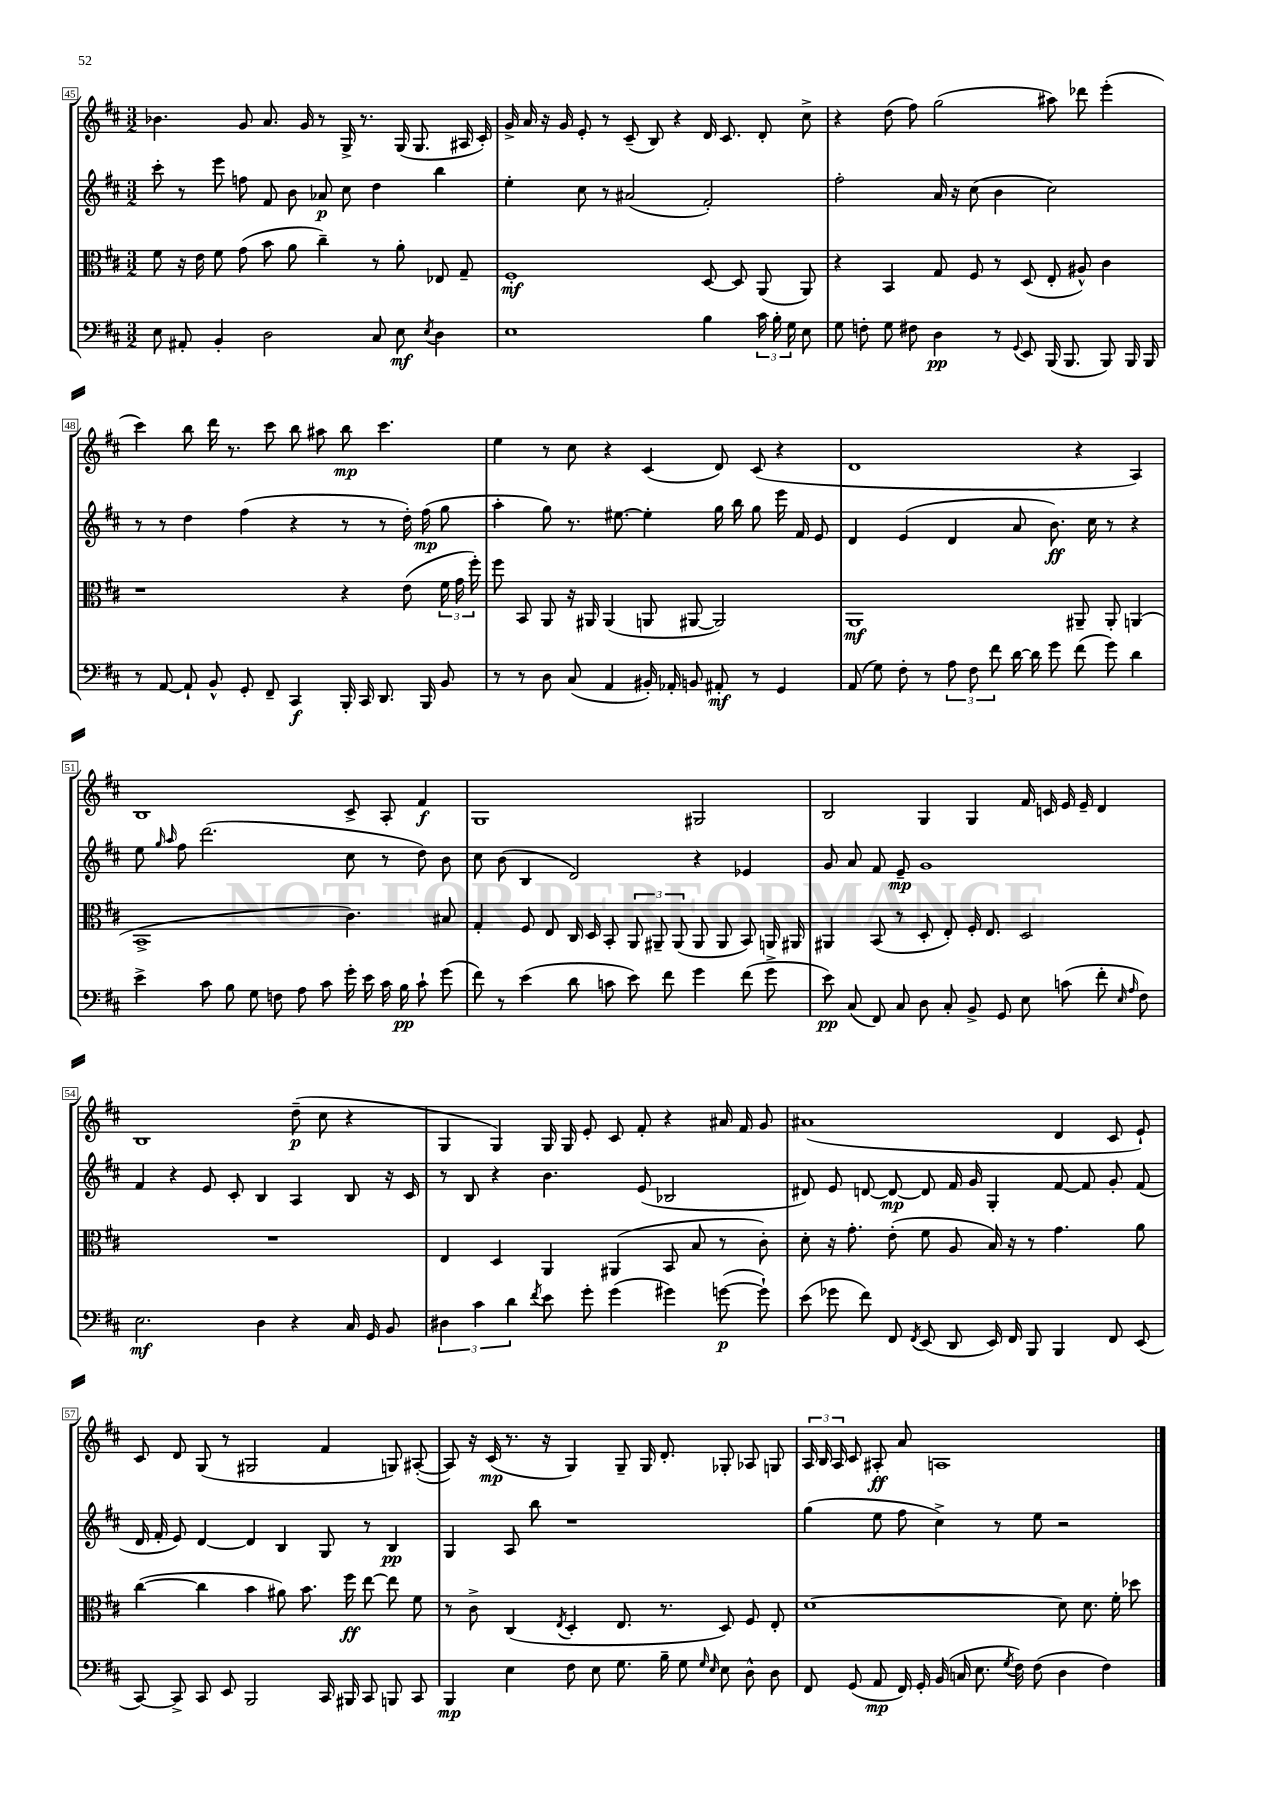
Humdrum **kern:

**kern	**kern	**kern	**kern
*staff4	*staff3	*staff2	*staff1
*clefF4	*clefC3	*clefG2	*clefG2
*k[f#c#]	*k[f#c#]	*k[f#c#]	*k[f#c#]
*M3/2	*M3/2	*M3/2	*M3/2
8E\	8f#\	8ccc#'\	4.b-\
8AA#'/	16r	8r	.
.	16e\	.	.
4BB'/	8f#\	8eee\	.
.	(8g\	8ff\	8g/
2D\	8b\	8f#/	8.a/
.	8a\	8b\	.
.	.	.	16g/
.	4cc#~\)	8a-/	8r
.	.	8cc#\	16G^/
.	.	.	8.r
8C#/	8r	4dd\	.
8E\	8a'\	.	(16G/
.	.	.	8.G/
8qE/	.	.	.
4D\	8E-/	4bb\	.
.	8G~/	.	16A#/
.	.	.	16c#'/)
=	=	=	=
1E	1F#'	4ee'\	16g^/
.	.	.	16a/
.	.	.	16r
.	.	.	16g/
.	.	8cc#\	8e'/
.	.	8r	8r
.	.	(2a#/	(8c#~/
.	.	.	8B/)
.	.	.	4r
4B\	[8D/	2f#'/)	16d/
.	.	.	8.c#/
.	8D/]	.	.
24c#\	(8AA/	.	8d'/
24B'\	.	.	.
24G\	.	.	.
8E\	8AA/)	.	8cc#^\
=	=	=	=
8G\	4r	2ff#'\	4r
8F'\	.	.	.
8G\	4BB/	.	(8dd\
8F#\	.	.	8ff#\)
4D\	8G/	16a/	(2gg\
.	.	16r	.
.	8F#/	(8cc#\	.
8r	8r	4b\	.
8qqGG/	.	.	.
8EE/	(8D/	.	.
(16BBB/	8E'/	2cc#\)	8aa#\)
8.BBB/	.	.	.
.	8A#^^/)	.	8ddd-\
8BBB/)	4c#\	.	(4eee'\
16BBB/	.	.	.
16BBB/	.	.	.
=	=	=	=
8r	1r	8r	4ccc#\)
[8AA/	.	8r	.
8AA`/]	.	4dd\	8bb\
8BB^^/	.	.	16ddd\
.	.	.	8.r
8GG'/	.	(4ff#\	.
8FF#~/	.	.	8ccc#\
4CC#/	.	4r	8bb\
.	.	.	8aa#\
16BBB'/	4r	8r	8bb\
16CC#/	.	.	.
8.DD/	.	8r	4.ccc#\
.	(8e\	16dd'\)	.
16BBB/	.	(16ff#\	.
8BB/	24f#\	8gg\	.
.	24g\	.	.
.	24ff#'\)	.	.
=	=	=	=
8r	8ff#\	4aa'\	4ee\
8r	8BB/	.	.
8D\	8AA/	8gg\)	8r
(8C#/	16r	8.r	8cc#\
.	16AA#/	.	.
4AA/	(4AA#/	.	4r
.	.	[8.ee#\	.
16BB#'/)	8AA/	4ee#'\]	(4c#/
16AA-'/	.	.	.
8BB/	[8AA#/	.	.
8AA#'/	2AA#/])	16gg\	8d/)
.	.	16bb\	.
8r	.	8gg\	(8c#/
4GG/	.	16eee\	4r
.	.	16f#/	.
.	.	8e/	.
=	=	=	=
(8AA/	1AA	4d/	1d
8G\)	.	.	.
8F#'\	.	(4e/	.
8r	.	.	.
12A\	.	4d/	.
12F#\	.	.	.
12f#\	.	.	.
[16d\	.	8a/	.
16d\]	.	.	.
8g\	.	8.b\)	.
(8f#\	8AA#~/	.	4r
.	.	16cc#\	.
8g\)	8AA#'/	8r	.
4d\	(4AA/	4r	4A/)
=	=	=	=
4e^\	1BB^	8ee\	1B
.	.	16qqgg/	.
.	.	16qqaa/	.
.	.	8ff#\	.
8c#\	.	(2.ddd\	.
8B\	.	.	.
8G\	.	.	.
8F\	.	.	.
8A\	.	.	.
8c#\	.	.	.
16g'\	4.c#\)	8cc#\	8c#^/
16e\	.	.	.
16c#\	.	8r	8A'/
16B\	.	.	.
8c#`\	.	8dd\)	4f#/
(8g\	8B#/	8b\	.
=	=	=	=
8f#\)	4G'/	8cc#\	1G
8r	.	(8b\	.
(4e\	8F#/	4B/	.
.	8E/	.	.
8d\	16C#/	2d/)	.
.	16D/	.	.
8c\	8BB'/	.	.
8e\)	12AA/	.	.
.	12AA#~/	.	.
8f#\	.	.	.
.	(12AA#/	.	.
4g\	8AA#/	4r	2G#/
.	8AA#/	.	.
(8f#\	8BB/)	4e-/	.
8g^\	16AA/	.	.
.	16AA#/	.	.
=	=	=	=
8e\)	4AA#/	8g/	2B/
(8C#/	.	8a/	.
8FF#/)	(8BB/	8f#/	.
8C#/	8r	8e~/	.
8D\	8D'/	1g	4G/
8C#'/	8E'/)	.	.
8BB^/	16F#'/	.	4G/
.	8.E/	.	.
8GG/	.	.	.
8E\	2D/	.	16f#/
.	.	.	16c/
(8c\	.	.	16e/
.	.	.	16e~/
8f#'\	.	.	4d/
16qqE/	.	.	.
16qqA/	.	.	.
8F#\)	.	.	.
=	=	=	=
2.E\	1.r	4f#/	1B
.	.	4r	.
.	.	8e/	.
.	.	8c#'/	.
4D\	.	4B/	.
4r	.	4A/	(8dd~\
.	.	.	8cc#\
16C#/	.	8B/	4r
16GG/	.	.	.
8BB/	.	16r	.
.	.	16c#/	.
=	=	=	=
6D#\	4E/	8r	4G/
.	.	8B/	.
6c#\	.	.	.
.	4D/	4r	4G/)
6d\	.	.	.
8qf#/	.	.	.
8e\	4AA/	4.b\	16G/
.	.	.	16G/
8g'\	.	.	8e'/
(4g\	(4AA#/	.	8c#/
.	.	(8e/	8f#'/
4g#\)	8BB/	2B-/	4r
.	8B/	.	.
([8g\	8r	.	16a#/
.	.	.	16f#/
8g`\])	8c#'\)	.	8g/
=	=	=	=
(8e\	8d'\	8d#/)	(1a#
8g-\	16r	8e/	.
.	8.g'\	.	.
8f#\)	.	[8d/	.
8FF#/	(8e'\	8d/_	.
8qFF#/	.	.	.
(8EE/	8f#\	8d/]	.
8DD/	8A/	16f#/	.
.	.	16g/	.
16EE/)	16B/)	4G'/	.
16FF#/	16r	.	.
8BBB/	8r	.	.
4BBB/	4.g\	[8f#/	4d/
.	.	8f#/]	.
8FF#/	.	8g'/	8c#/
(8EE/	8a\	(8f#/	8e`/)
=	=	=	=
[8CC#/)	([4cc#\	16d/	8c#/
.	.	16f#'/	.
8CC#^/]	.	8e/)	8d/
8CC#/	4cc#\]	[4d/	(8G/
8EE/	.	.	8r
2BBB/	4b\	4d/]	2G#/
.	8a#\)	4B/	.
.	8.b\	.	.
16CC#/	.	8G/	4f#/
16BBB#/	16ff#\	.	.
8CC#/	[8ee\	8r	.
8BBB/	8ee\]	4B/	8G/)
8CC#/	8f#\	.	([8A#'/
=	=	=	=
4BBB/	8r	4G/	8A#/])
.	8c#^\	.	16r
.	.	.	(16c#/
4E\	(4C#/	8A/	8.r
.	.	8bb\	.
.	.	.	16r
.	8qE/	.	.
8F#\	4D'/	1r	4G/)
8E\	.	.	.
8.G\	8.E/	.	8G~/
.	.	.	16G/
16B~\	8.r	.	8.d'/
8G\	.	.	.
16qqG/	.	.	.
16qqE/	.	.	.
8E\	8D/)	.	8G-'/
8D^^\	8F#/	.	8A-/
8D\	8E'/	.	8G/
=	=	=	=
8FF#/	[1d	(4gg\	24A/
.	.	.	24B/
.	.	.	24A/
(8GG/	.	.	8c#/
8AA/	.	8ee\	8A#'/
16FF#/)	.	8ff#\	8a/
16GG'/	.	.	.
(16BB/	.	4cc#^\)	1A
16C/	.	.	.
8.E\	.	.	.
.	.	8r	.
8qG/	.	.	.
16F#\)	.	.	.
(8F#\	.	8ee\	.
4D\	8d\]	2r	.
.	8.d\	.	.
4F#\)	.	.	.
.	16f#'\	.	.
.	8dd-\	.	.
==	==	==	==
*-	*-	*-	*-
